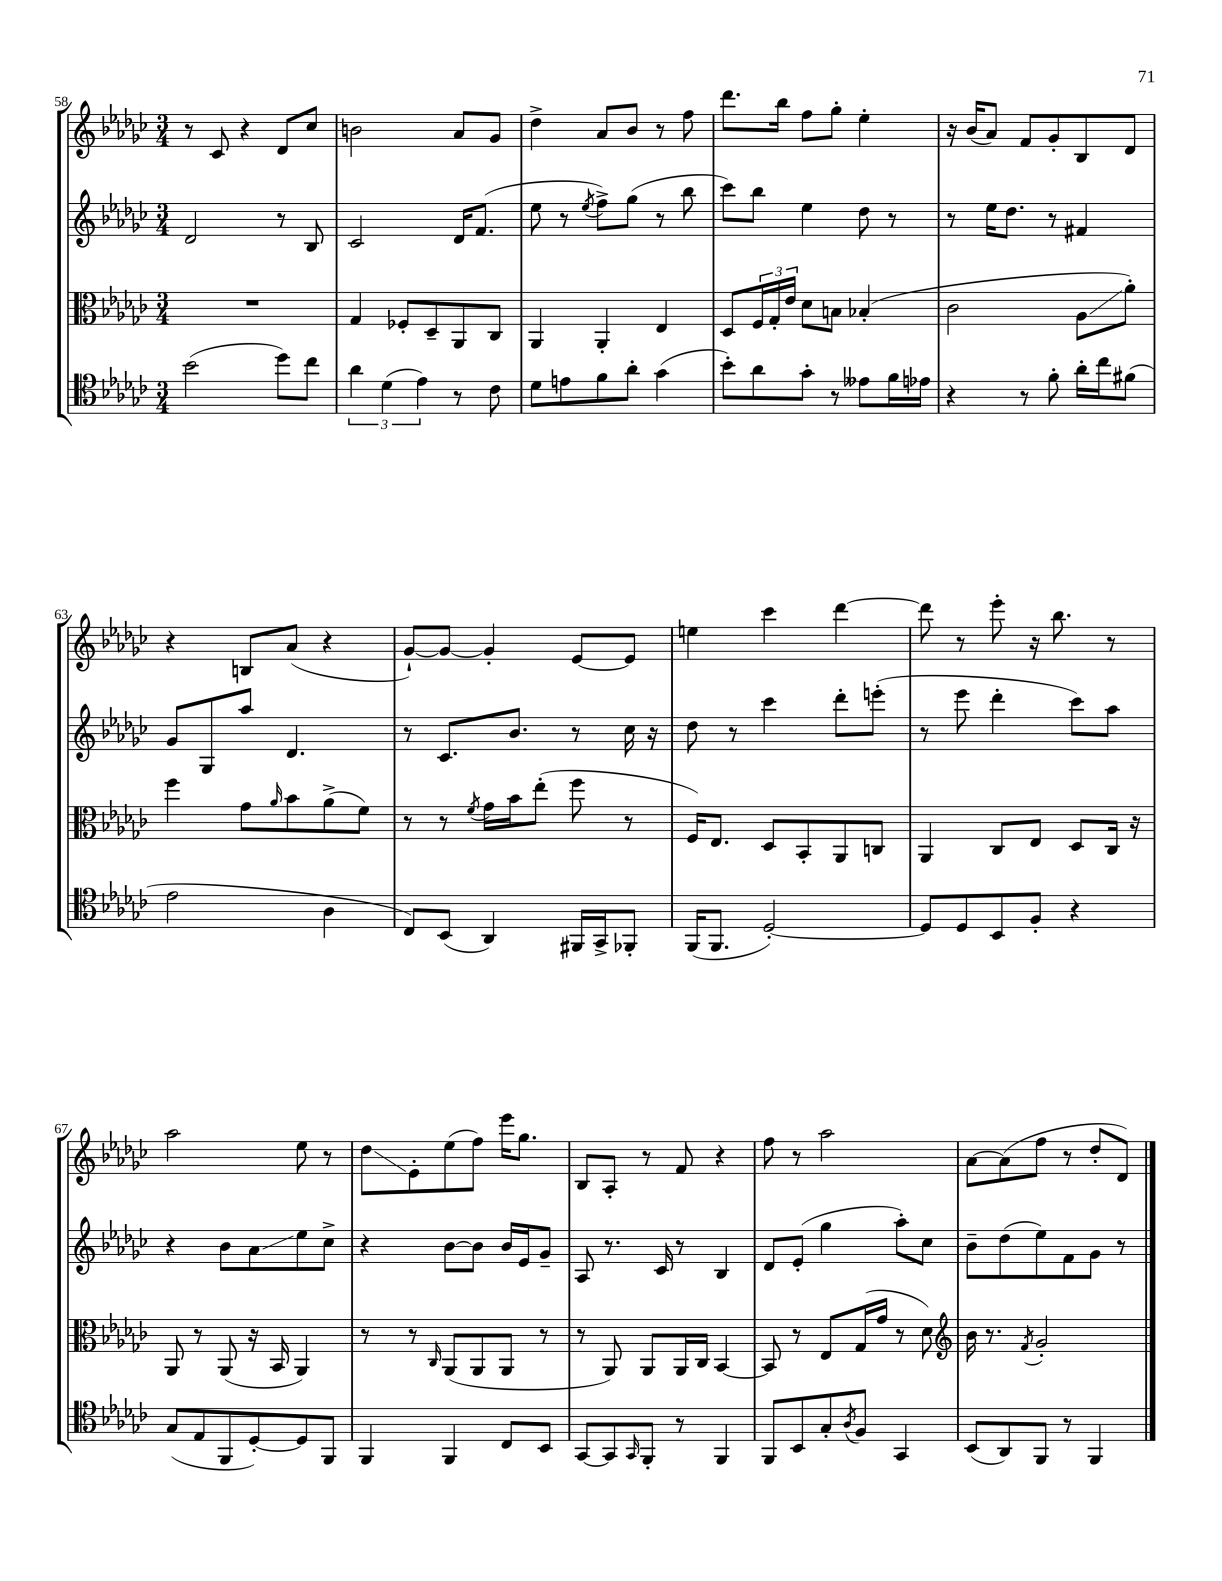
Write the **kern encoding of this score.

**kern	**kern	**kern	**kern
*staff4	*staff3	*staff2	*staff1
*clefC4	*clefC3	*clefG2	*clefG2
*k[b-e-a-d-g-c-]	*k[b-e-a-d-g-c-]	*k[b-e-a-d-g-c-]	*k[b-e-a-d-g-c-]
*M3/4	*M3/4	*M3/4	*M3/4
(2b-	2.r	2d-	8r
.	.	.	8c-
.	.	.	4r
8dd-)	.	8r	8d-
8cc-	.	8B-	8cc-
=	=	=	=
6a-	4G-	2c-	2b
(6d-	.	.	.
.	8F-'	.	.
6e-)	.	.	.
.	8D-~	.	.
8r	8AA-	16d-	8a-
.	.	(8.f	.
8c-	8C-	.	8g-
=	=	=	=
8d-	4AA-	8ee-	4dd-^
8e	.	8r	.
.	.	8qee-	.
8f	4AA-'	8ff^)	8a-
8a-'	.	(8gg-	8b-
(4g-	4E-	8r	8r
.	.	8bb-	8ff
=	=	=	=
8b-')	8D-	8ccc-)	8.ddd-
8a-	24F	8bb-	.
.	24G-'	.	.
.	.	.	16bb-
.	24e-	.	.
8g-'	8d-	4ee-	8ff
8r	8B	.	8gg-'
8e--	(4B-'	8dd-	4ee-'
16f	.	8r	.
16e-	.	.	.
=	=	=	=
4r	2c-	8r	16r
.	.	.	(16b-
.	.	16ee-	8a-)
.	.	8.dd-	.
8r	.	.	8f
8f'	.	8r	8g-'
16a-'	8A-	4f#	8B-
16cc-	.	.	.
(8f#	8a-')	.	8d-
=	=	=	=
2e-	4ff	8g-	4r
.	.	8G-	.
.	8g-	8aa-	8B
.	16qqa-	.	.
.	8b-	4.d-	(8a-
4A-	(8a-^	.	4r
.	8f)	.	.
=	=	=	=
8C-)	8r	8r	[8g-`)
(8BB-	8r	8.c-	8g-_
.	8qf	.	.
4AA-)	16g-	.	4g-']
.	16b-	8.b-	.
.	(8ee-'	.	.
16FF#	8ff	8r	[8e-
16GG-^	.	.	.
8FF-'	8r	16cc-	8e-]
.	.	16r	.
=	=	=	=
(16FF	16F)	8dd-	4ee
8.FF	8.E-	.	.
.	.	8r	.
[2D-')	8D-	4ccc-	4ccc-
.	8BB-'	.	.
.	8AA-	8ddd-'	[4ddd-
.	8C	(8eee'	.
=	=	=	=
8D-]	4AA-	8r	8ddd-]
8D-	.	8eee-	8r
8BB-	8C-	4ddd-'	8eee-'
8F'	8E-	.	16r
.	.	.	8.bb-
4r	8D-	8ccc-)	.
.	16C-	8aa-	8r
.	16r	.	.
=	=	=	=
(8G-	8AA-	4r	2aa-
8E-	8r	.	.
8FF	(8AA-	8b-	.
[8D-')	16r	8a-	.
.	16BB-	.	.
8D-]	4AA-)	8ee-	8ee-
8FF	.	8cc-^	8r
=	=	=	=
4FF	8r	4r	8dd-
.	8r	.	8e-'
.	16qqC-	.	.
4FF	(8AA-	[8b-	(8ee-
.	8AA-	8b-]	8ff)
8C-	8AA-	16b-	16eee-
.	.	16e-	8.gg-
8BB-	8r	8g-~	.
=	=	=	=
[8GG-	8r	8A-	8B-
8GG-]	8AA-)	8.r	8A-'
16qqGG-	.	.	.
8FF'	8AA-	.	8r
.	.	16c-	.
8r	16AA-	8r	8f
.	16C-	.	.
4FF	[4BB-	4B-	4r
=	=	=	=
8FF	8BB-]	8d-	8ff
8BB-	8r	(8e-'	8r
8G-'	8E-	4gg-	2aa-
8qA-	.	.	.
8F	(16G-	.	.
.	16g-	.	.
4GG-	8r	8aa-')	.
.	8d-)	8cc-	.
=	=	=	=
*	*clefG2	*	*
(8BB-	16b-	8b-~	[8a-
.	8.r	.	.
8AA-)	.	(8dd-	(8a-]
.	8qf	.	.
8FF	2g-'	8ee-)	8ff
8r	.	8f	8r
4FF	.	8g-	8dd-'
.	.	8r	8d-)
==	==	==	==
*-	*-	*-	*-
